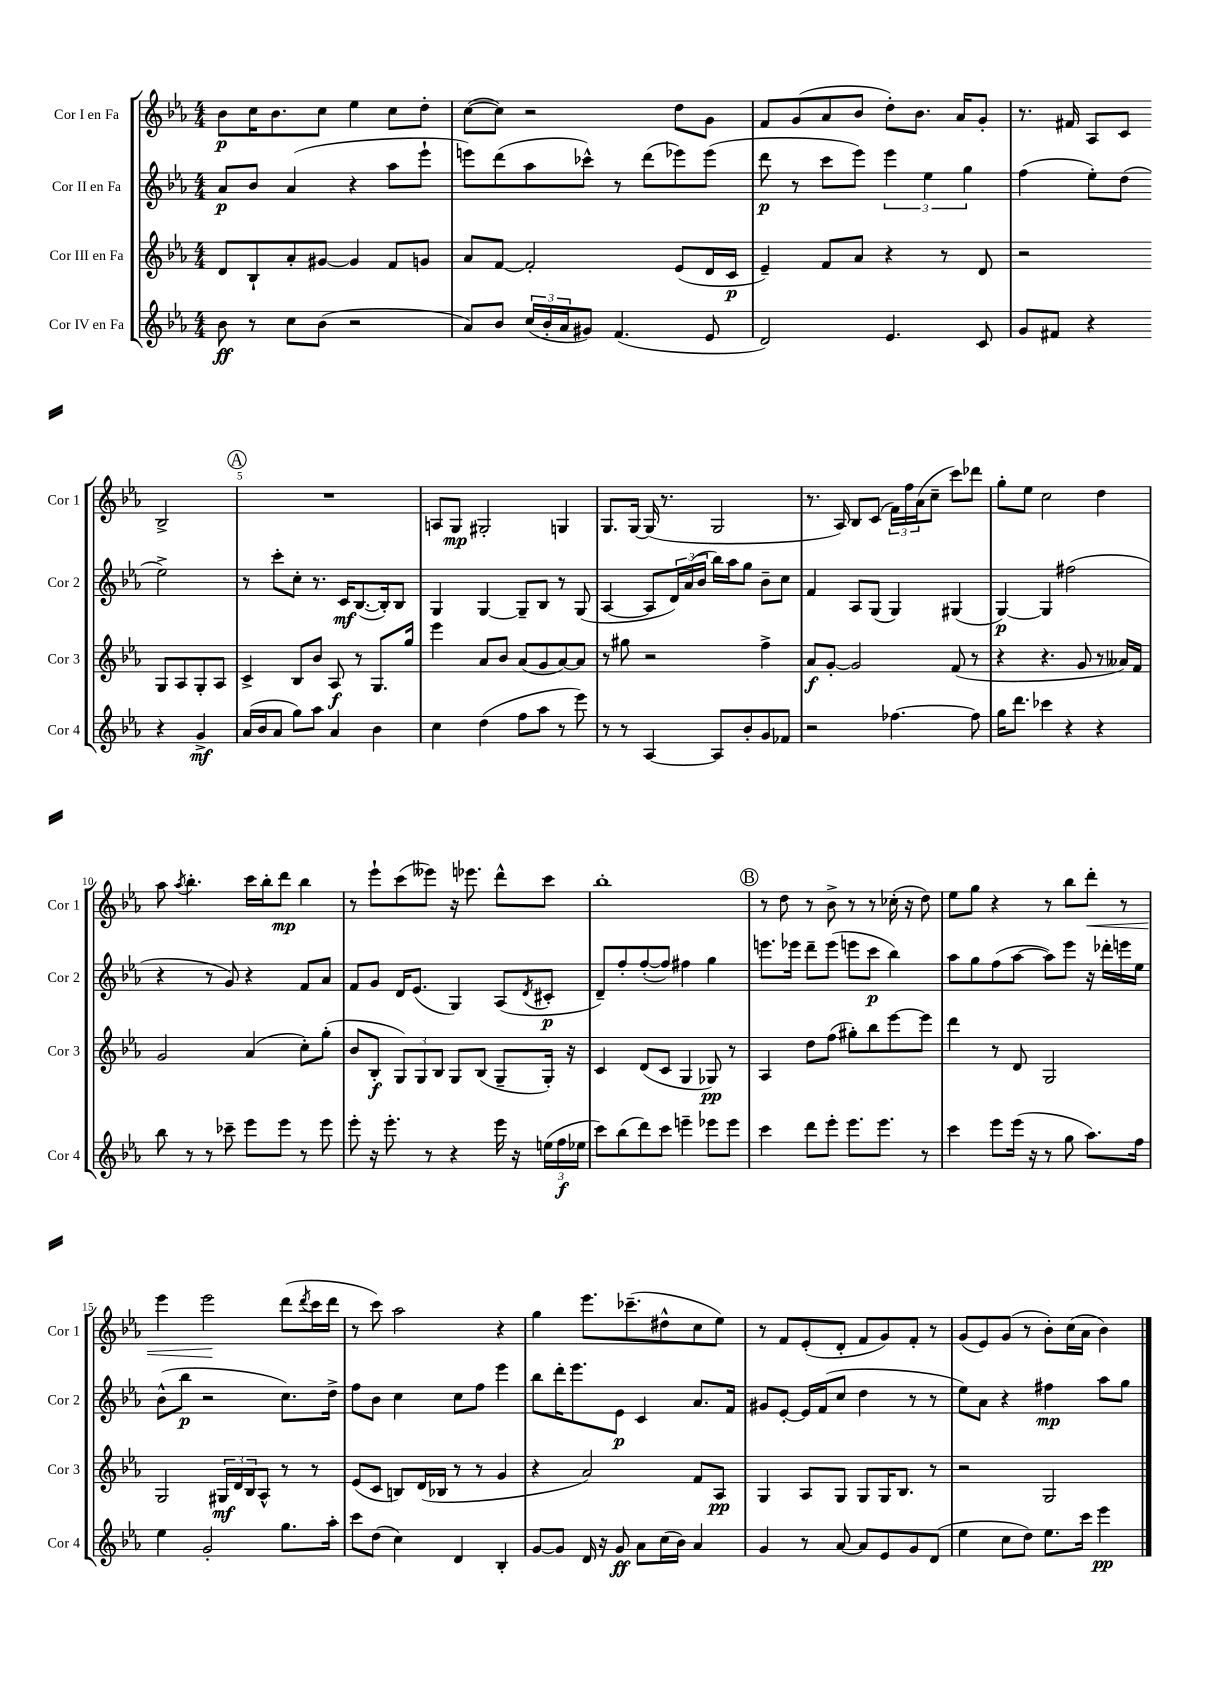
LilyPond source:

<<
\new StaffGroup <<
\new Staff = "s0" \with { instrumentName = "Cor I en Fa" shortInstrumentName = "Cor 1" } {
    \clef treble \key ees \major \numericTimeSignature \time 4/4
    bes'8\p c''16 bes'8. c''8 ees''4 c''8 d''8-. |
    c''8~( c''8) r2 d''8 g'8 |
    f'8 g'8( aes'8 bes'8 d''8-.) bes'8. aes'16 g'8-. |
    r8. fis'16 aes8 c'8 bes2-> |
    \mark \markup { \circle "A" } R1 |
    a8 g8\mp gis2-. g4 |
    g8. g16~ g16( r8. g2 |
    r8. aes16) bes8 c'8( \tuplet 3/2 { f'16) f''16 aes'16( } c''8-- c'''8) des'''8 |
    g''8-. ees''8 c''2 d''4 |
    aes''8 \acciaccatura { aes''8 } bes''4.-. c'''16 bes''16-. d'''8\mp bes''4 |
    r8 ees'''8-! c'''8( eeses'''8) r16 ees'''8. d'''8-^ c'''8 |
    bes''1-. |
    \mark \markup { \circle "B" } r8 d''8 r8 bes'8-> r8 r8 ces''16-.( r16 d''8) |
    ees''8 g''8 r4 r8 bes''8 d'''8-.\< r8 |
    ees'''4 ees'''2\! d'''8( \acciaccatura { d'''8 } c'''16 d'''16 |
    r8 c'''8) aes''2 r4 |
    g''4 ees'''8. ces'''8.--( dis''8-^ c''8 ees''8) |
    r8 f'8 ees'8-.( d'8-. f'8 g'8) f'8-. r8 |
    g'8( ees'8) g'8( r8 bes'8-.) c''16( aes'16 bes'4) \bar "|." |
}
\new Staff = "s1" \with { instrumentName = "Cor II en Fa" shortInstrumentName = "Cor 2" } {
    \clef treble \key ees \major \numericTimeSignature \time 4/4
    aes'8\p bes'8 aes'4( r4 aes''8 ees'''8-! |
    e'''8) d'''8( aes''8 ces'''8-^) r8 d'''8( ees'''8) ees'''8( |
    d'''8\p r8 c'''8 ees'''8) \tuplet 3/2 { ees'''4 ees''4 g''4 } |
    f''4( ees''8-.) d''8( ees''2->) |
    \mark \markup { \circle "A" } r8 c'''8-. c''8-. r8. c'16\mf bes8.~( bes16-.) bes8 |
    g4 g4~ g8-- bes8 r8 g8( |
    aes4~ aes8 \tuplet 3/2 { d'16) aes'16( bes'16 } bes''16) aes''16 g''8 bes'8-- c''8 |
    f'4 aes8 g8( g4) gis4( |
    g4~\p) g4 fis''2( |
    r4 r8 g'8) r4 f'8 aes'8 |
    f'8 g'8 d'16 ees'8.( g4) aes8( \acciaccatura { d'8 } cis'8-.\p |
    d'8--) f''8-. f''8~-.( f''8) fis''4 g''4 |
    \mark \markup { \circle "B" } e'''8. ees'''16 d'''8-- ees'''8( e'''8 c'''8\p bes''4) |
    aes''8 g''8 f''8( aes''8~ aes''8) ees'''8 r16 des'''16-. e'''16 ees''16 |
    bes'8-^( bes''8\p r2 c''8.) d''16-> |
    f''8 bes'8 c''4 c''8 f''8 ees'''4 |
    bes''8 d'''16-. ees'''8. ees'8\p c'4 aes'8. f'16 |
    gis'8 ees'8~-. ees'16 f'16( c''8 d''4 r8 r8 |
    ees''8) aes'8 r4 fis''4\mp aes''8 g''8 \bar "|." |
}
\new Staff = "s2" \with { instrumentName = "Cor III en Fa" shortInstrumentName = "Cor 3" } {
    \clef treble \key ees \major \numericTimeSignature \time 4/4
    d'8 bes8-! aes'8-. gis'8~ gis'4 f'8 g'8 |
    aes'8 f'8~ f'2-. ees'8( d'16 c'16\p |
    ees'4--) f'8 aes'8 r4 r8 d'8 |
    r2 g8 aes8 g8-. aes8 |
    \mark \markup { \circle "A" } c'4-> bes8 bes'8 aes8\f r8 g8. g''16 |
    ees'''4 aes'8 bes'8 aes'8( g'8 aes'8~) aes'8 |
    r8 gis''8 r2 f''4-> |
    aes'8\f g'8~-. g'2 f'8( r8 |
    r4 r4. g'8 r8 aeses'16) f'16 |
    g'2 aes'4( c''8-.) g''8-.( |
    bes'8 bes8-.\f \tuplet 3/2 { g8) g8 bes8 } g8 bes8( g8-- g16-.) r16 |
    c'4 d'8( c'8 g4 ges8\pp) r8 |
    \mark \markup { \circle "B" } aes4 d''8 f''8( gis''8-.) bes''8 ees'''8~ ees'''8 |
    d'''4 r8 d'8 g2 |
    g2 \tuplet 3/2 { gis16\mf d'16 bes16 } aes8-^ r8 r8 |
    ees'8( c'8 b8) d'16( bes16 r8 r8 g'4 |
    r4 aes'2) f'8 aes8\pp |
    g4 aes8 g8 g8 g16 bes8. r8 |
    r2 g2 \bar "|." |
}
\new Staff = "s3" \with { instrumentName = "Cor IV en Fa" shortInstrumentName = "Cor 4" } {
    \clef treble \key ees \major \numericTimeSignature \time 4/4
    bes'8\ff r8 c''8 bes'8( r2 |
    aes'8) bes'8 \tuplet 3/2 { c''16( bes'16-. aes'16 } gis'8) f'4.( ees'8 |
    d'2) ees'4. c'8 |
    g'8 fis'8 r4 r4 g'4->\mf |
    \mark \markup { \circle "A" } aes'16( bes'16 aes'8 g''8) aes''8 aes'4 bes'4 |
    c''4 d''4( f''8 aes''8 r8 ees'''8) |
    r8 r8 aes4~ aes8 bes'8-. g'8 fes'8 |
    r2 fes''4.~ fes''8 |
    g''16 d'''8. ces'''4 r4 r4 |
    bes''8 r8 r8 ces'''8-- ees'''8 ees'''8 r8 ees'''8 |
    ees'''8-. r16 ees'''8.-. r8 r4 ees'''16 r16 \tuplet 3/2 { e''16( f''16\f ees''16 } |
    c'''8) bes''8( d'''8) c'''8 e'''4-- ees'''8 ees'''8 |
    \mark \markup { \circle "B" } c'''4 d'''8 ees'''8-. ees'''8. ees'''8. r8 |
    c'''4 ees'''8 ees'''16( r16 r8 g''8 aes''8.) f''16 |
    ees''4 g'2-. g''8. aes''16-. |
    c'''8 d''8( c''4) d'4 bes4-. |
    g'8~ g'8 d'16 r16 g'8\ff aes'8 c''16( bes'16) aes'4 |
    g'4 r8 aes'8~ aes'8 ees'8 g'8 d'8( |
    ees''4 c''8 d''8) ees''8. c'''16 ees'''4\pp \bar "|." |
}
>>
>>
\layout { \context { \Score \override BarNumber.break-visibility = ##(#f #t #t) barNumberVisibility = #(every-nth-bar-number-visible 5) } }
